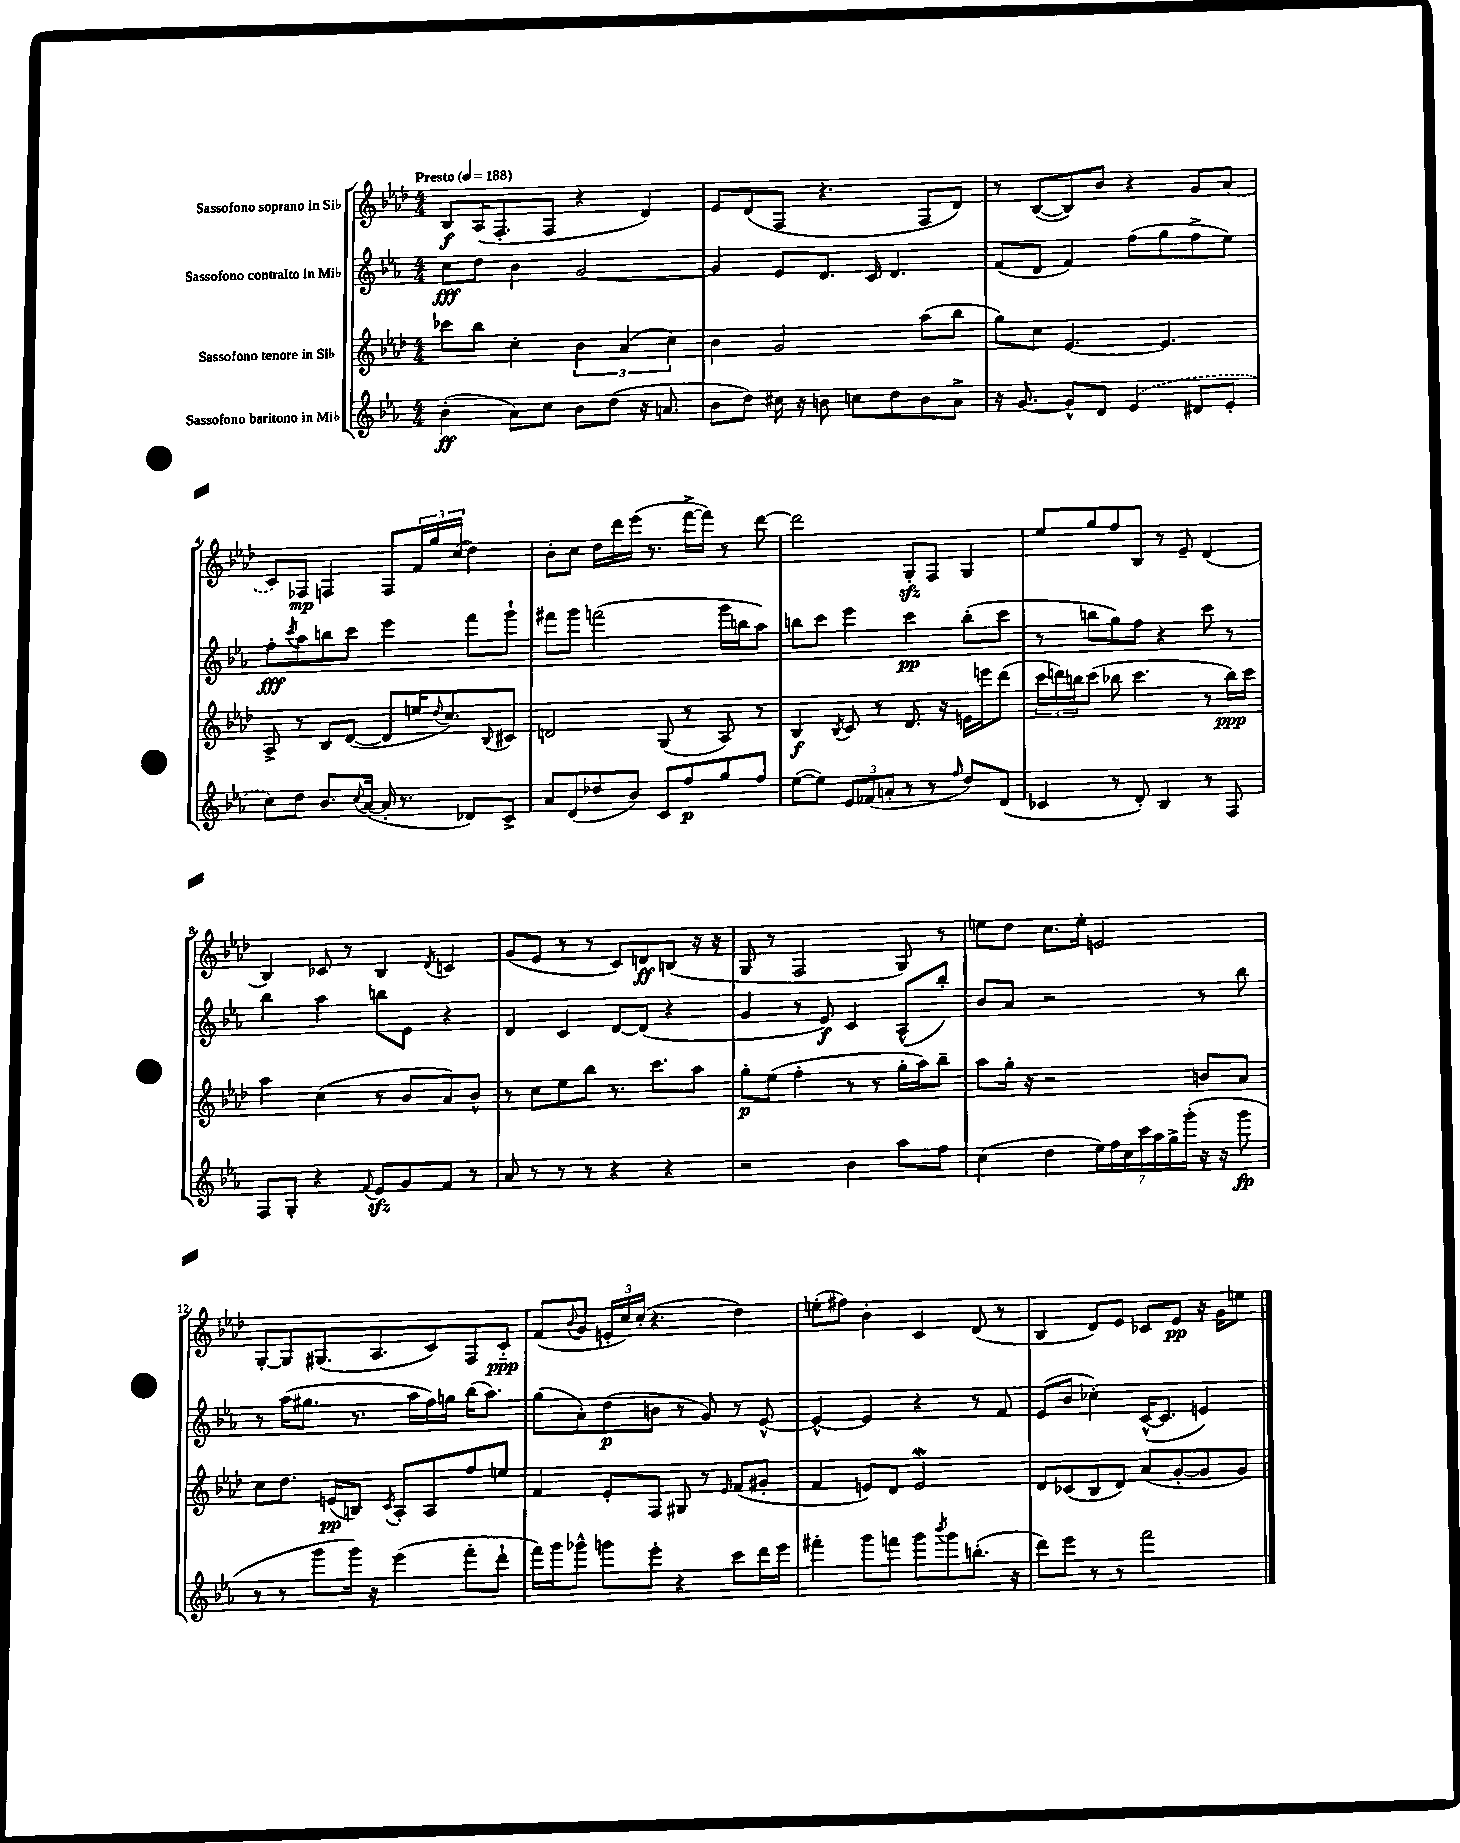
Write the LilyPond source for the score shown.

<<
\new StaffGroup <<
\new Staff = "s0" \with { instrumentName = "Sassofono soprano in Sib" } {
    \clef treble \key aes \major \numericTimeSignature \time 4/4 \tempo "Presto" 4 = 188
    bes8\f aes16( f8.-. f8 r4 des'4) |
    ees'8 des'8( f8 r4. f8 des'8) |
    r8 bes8~( bes8) bes'8 r4 g'8 \once \slurDashed aes'8( |
    c'8) fes8\mp f4 f8 \tuplet 3/2 { f'16 g''16 c''16( } des''4) |
    bes'8-. c''8 des''16 des'''16 ees'''16( r8. f'''16~-> f'''16) r8 des'''8~ |
    des'''2 g8-.\sfz f8 g4 |
    ees''8 g''8 f''8 bes8 r8 ees'8-- des'4( |
    bes4) ces'8 r8 bes4 \acciaccatura { des'8 } c'4 |
    g'8( ees'8 r8 r8 c'8) d'8\ff b8( r16 r16 |
    g8 r8 f2 g8) r8 |
    e''8 des''8 c''8. e''16-. e'2 |
    g8~-. g8 gis8.( aes8. c'8) f8 c'8-_\ppp |
    f'8( \appoggiatura { bes'8 } g'8 \tuplet 3/2 { e'16-. c''16) c''16-.( } r4. des''4) |
    e''8-.( fis''8) bes'4-. c'4 des'8( r8 |
    bes4 des'8) ees'8 ces'8 ees'8\pp r16 g'16 e''8 \bar "|." |
}
\new Staff = "s1" \with { instrumentName = "Sassofono contralto in Mib" } {
    \clef treble \key ees \major \numericTimeSignature \time 4/4
    c''8\fff d''8 bes'4 g'2~ |
    g'4 ees'8 d'8. c'16 d'4. |
    f'8( d'8 f'4) f''8( g''8 f''8-> ees''8) |
    f''8-.\fff \acciaccatura { c'''8 } aes''8 b''8 c'''8 ees'''4 f'''8 g'''8-! |
    fis'''8 g'''8 f'''2( g'''16 b''16 aes''8) |
    b''8 c'''8 ees'''4 c'''4\pp b''8-.( c'''8 |
    r8 b''8 g''8) f''8 r4 c'''8 r8 |
    bes''4 aes''4 b''8 ees'8 r4 |
    d'4 c'4 d'8~ d'8( r4 |
    g'4 r8 ees'8\f) c'4 aes8-^( bes''8-.) |
    bes'8 aes'8 r2 r8 bes''8 |
    r8 aes''16( gis''8. r8. aes''16 f''16) g''16 bes''16( aes''8.) |
    g''8( aes'8-.) d''8\p( b'8 r8 g'8) r8 ees'8~-^ |
    ees'4~-^ ees'4 r4 r8 f'8 |
    ees'8( bes'8 ces''4-.) c'16~-^( c'8. e'4) \bar "|." |
}
\new Staff = "s2" \with { instrumentName = "Sassofono tenore in Sib" } {
    \clef treble \key aes \major \numericTimeSignature \time 4/4
    ces'''8 bes''8 c''4-. \tuplet 3/2 { bes'4 aes'4( c''4) } |
    bes'4 g'2 aes''8( bes''8 |
    g''8) c''8 ees'4.~ ees'4. |
    aes8-> r8 bes8 des'8~( des'8 e''16 \appoggiatura { des''8 } c''8.) \appoggiatura { bes8 } cis'8 |
    d'2 g8( r8 aes8) r8 |
    bes4\f \acciaccatura { bes8 } c'8 r8 des'8. r16 e'16 e'''16 des'''8( |
    \tuplet 3/2 { c'''16 d'''16) b''16 } c'''8( bes''8 c'''4. r8 bes''16\ppp) c'''16 |
    aes''4 c''4( r8 bes'8 aes'8) bes'8-^ |
    r8 c''8 ees''8 bes''8 r8. c'''8. aes''8 |
    g''8-.\p ees''8( f''4-. r8 r8 g''16-. aes''16) bes''8-- |
    aes''8 g''16-. r16 r2 b'8 aes'8 |
    c''8 des''8. e'16\pp( b8) \acciaccatura { c'8 } aes8-. aes8 f''8 e''8 |
    f'4 ees'8-. f8 gis8 r8 \grace { ees'16 } f'8( gis'8-. |
    f'4 e'8) des'8 e'2\mordent |
    des'8 ces'8( bes8 des'8) aes'8( g'8~-. g'8 g'8) \bar "|." |
}
\new Staff = "s3" \with { instrumentName = "Sassofono baritono in Mib" } {
    \clef treble \key ees \major \numericTimeSignature \time 4/4
    bes'4-.\ff( aes'8) c''8 bes'8 d''8( r16 a'8. |
    bes'8 d''8) cis''16 r16 b'8 c''8 d''8 b'8 aes'8-> |
    r16 g'8.~ g'8-^ d'8 \once \slurDashed ees'4( dis'8 ees'8-. |
    c''8) d''8 bes'8. \appoggiatura { c''8 } aes'16~( aes'16-. r8. des'8) c'8-> |
    aes'8 d'8( des''8 bes'8) c'8 f''8\p g''8 f''8 |
    ees''8~( ees''8) \tuplet 3/2 { ees'8 fes'8( a'8-. } r8 r8 \grace { f''16 } d''8) d'8( |
    ces'4 r8 d'8-.) bes4 r8 f8 |
    f8 g8-. r4 \appoggiatura { f'8 } ees'8\sfz g'8 f'8 r8 |
    aes'8 r8 r8 r8 r4 r4 |
    r2 bes'4 aes''8 f''8 |
    c''4( d''4 \tuplet 7/4 { ees''16) f''16 c''16 c'''16 aes''16 g''16-> g'''16-.( } r16 r16 g'''8\fp |
    r8 r8 g'''8 g'''16) r16 ees'''4( f'''8-. d'''8-! |
    f'''16) g'''16 ges'''8-^ g'''8 ees'''8-. r4 c'''8 d'''16 ees'''16 |
    fis'''4-. g'''8 f'''8 g'''8 \acciaccatura { bes'''8 } g'''8 b''8.-.( r16 |
    d'''8) ees'''8 r8 r8 f'''2 \bar "|." |
}
>>
>>
